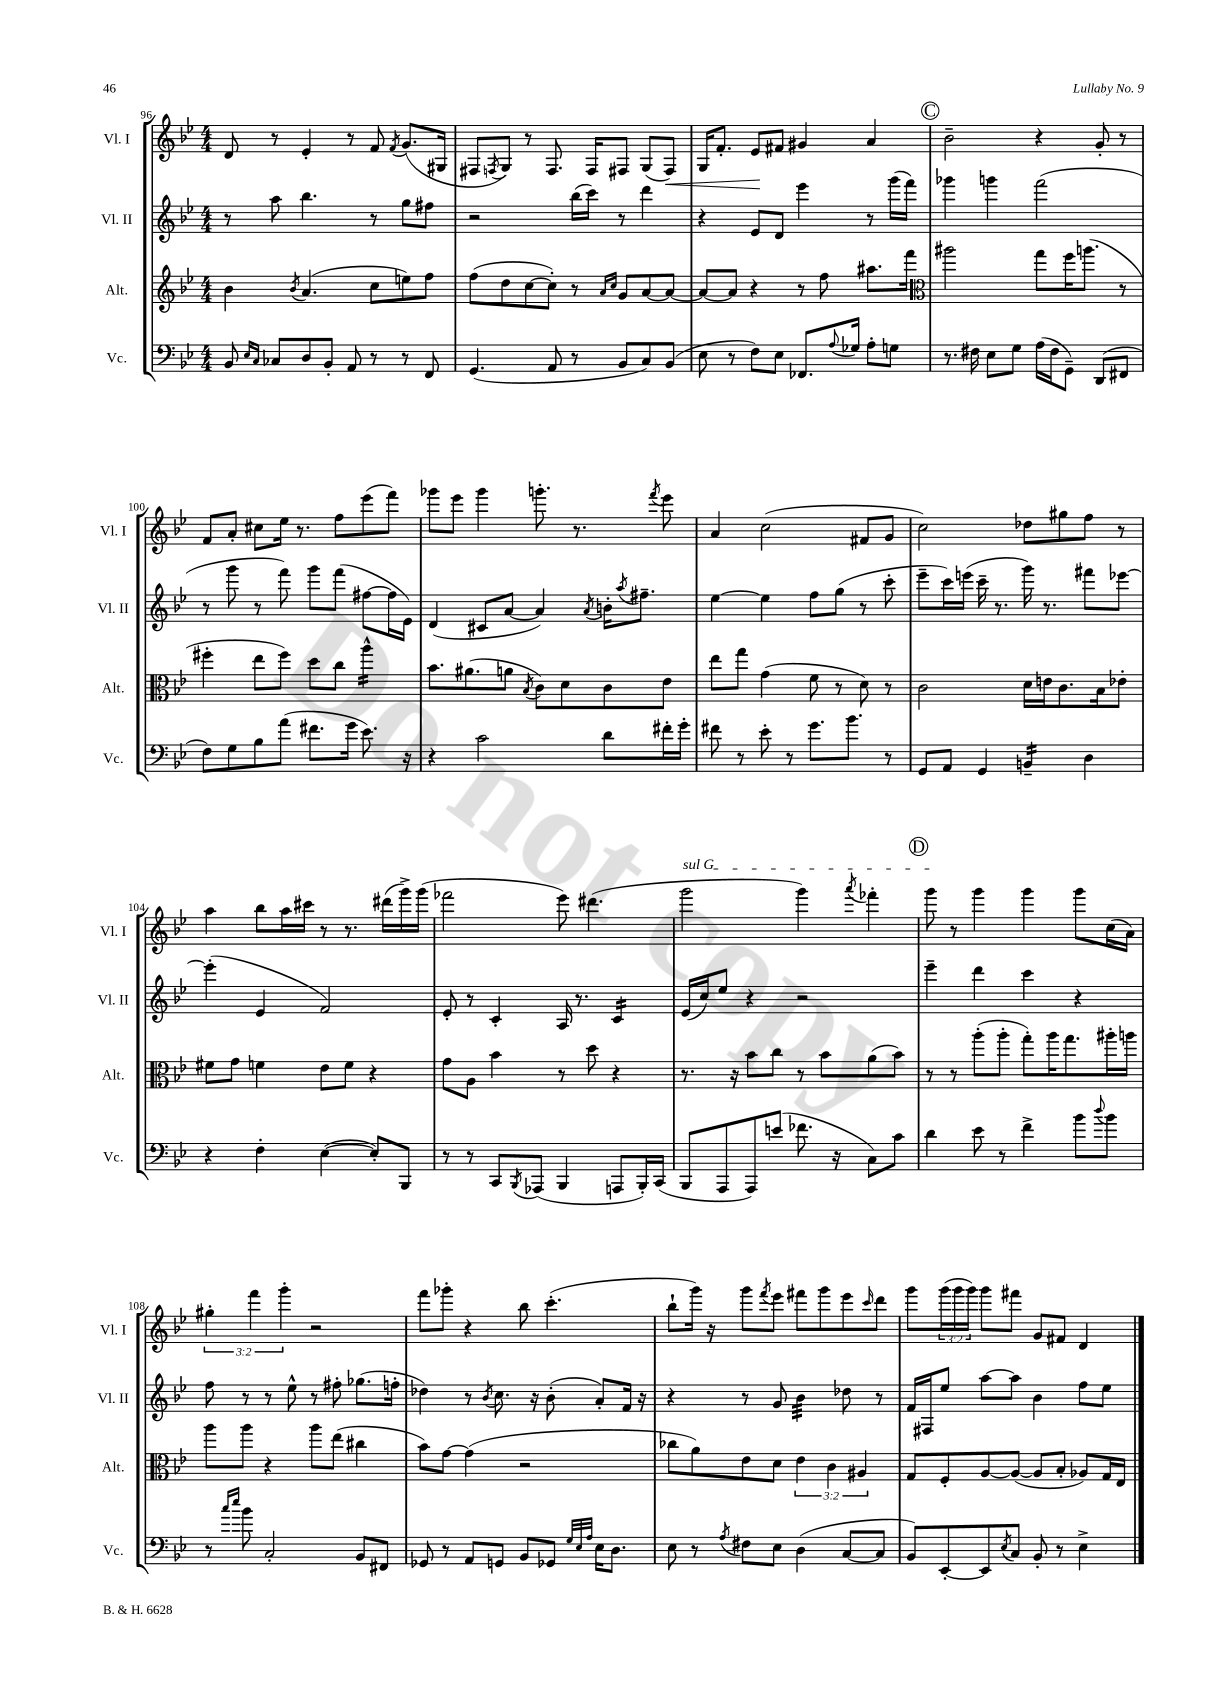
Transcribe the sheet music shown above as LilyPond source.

<<
\new StaffGroup <<
\new Staff = "s0" \with { instrumentName = "Vl. I" shortInstrumentName = "Vl. I" } {
    \clef treble \key bes \major \numericTimeSignature \time 4/4 \override Staff.TupletNumber.text = #tuplet-number::calc-fraction-text
    d'8 r8 ees'4-. r8 f'8 \acciaccatura { f'8 } g'8.( gis16 |
    fis8 \acciaccatura { f8 } g8) r8 f8. f16 fis8 g8( fis8\<) |
    g16 f'8.-. ees'8\! fis'8 gis'4 a'4 |
    \mark \markup { \circle "C" } bes'2-- r4 g'8-. r8 |
    f'8 a'8-. cis''8 ees''16 r8. f''8 ees'''8( f'''8) |
    ges'''8 ees'''8 ges'''4 g'''8.-. r8. \acciaccatura { f'''8 } ees'''8 |
    a'4 c''2( fis'8 g'8 |
    c''2) des''8 gis''8 f''8 r8 |
    a''4 bes''8 a''16 cis'''16 r8 r8. dis'''16( g'''16->) g'''16( |
    fes'''2 ees'''8) dis'''4.( |
    \once \override TextSpanner.bound-details.left.text = \markup { \italic "sul G" } g'''2\startTextSpan g'''4) \acciaccatura { a'''8 } fes'''4-. |
    \mark \markup { \circle "D" } g'''8\stopTextSpan r8 g'''4 g'''4 g'''8 c''16( a'16) |
    \tuplet 3/2 { gis''4-. f'''4 g'''4-. } r2 |
    f'''8 ges'''8-. r4 bes''8 c'''4.-.( |
    bes''8-! g'''16) r16 g'''8 \acciaccatura { f'''8 } ees'''8 fis'''8 g'''8 ees'''8 \grace { c'''16 } d'''8 |
    g'''8 \tuplet 3/2 { g'''16( g'''16 g'''16) } g'''8 fis'''8 g'8 fis'8 d'4 \bar "|." |
}
\new Staff = "s1" \with { instrumentName = "Vl. II" shortInstrumentName = "Vl. II" } {
    \clef treble \key bes \major \numericTimeSignature \time 4/4
    r8 a''8 bes''4. r8 g''8 fis''8 |
    r2 bes''16( c'''16) r8 d'''4 |
    r4 ees'8 d'8 ees'''4 r8 g'''16( f'''16) |
    \mark \markup { \circle "C" } ges'''4 g'''4 f'''2( |
    r8 g'''8 r8 f'''8) g'''8 f'''8( fis''8~ fis''16 ees'16) |
    d'4( cis'8 a'8~ a'4) \acciaccatura { a'8 } b'16-. \acciaccatura { a''8 } fis''8.-- |
    ees''4~ ees''4 f''8 g''8( r8 c'''8-. |
    ees'''8-- c'''16) e'''16( c'''16-- r8. g'''16) r8. fis'''8 ees'''8~ |
    ees'''4-.( ees'4 f'2) |
    ees'8-. r8 c'4-. a16 r8. c'4:16 |
    ees'16( c''16) ees''8 r4 r2 |
    \mark \markup { \circle "D" } ees'''4-- d'''4 c'''4 r4 |
    f''8 r8 r8 ees''8-^ r8 fis''8-. ges''8.( f''16-. |
    des''4) r8 \acciaccatura { bes'8 } c''8. r16 bes'8-.( a'8-.) f'16 r16 |
    r4 r8 g'8 bes'4:32 des''8 r8 |
    f'16 fis16 ees''8 a''8~ a''8 bes'4 f''8 ees''8 \bar "|." |
}
\new Staff = "s2" \with { instrumentName = "Alt." shortInstrumentName = "Alt." } {
    \clef treble \key bes \major \numericTimeSignature \time 4/4 \override Staff.TupletNumber.text = #tuplet-number::calc-fraction-text
    bes'4 \acciaccatura { bes'8 } a'4.( c''8 e''8) f''8 |
    f''8( d''8 c''8~ c''8-.) r8 \grace { a'16 c''16 } g'8 a'8~ a'8~ |
    a'8~ a'8 r4 r8 f''8 ais''8. f'''16 |
    \mark \markup { \circle "C" } \clef alto ais''2 g''8 f''16 a''8.( r8 |
    fis''4-. ees''8 fis''8) d''8 c''8 a''4:16-^ |
    bes'8. ais'8.( a'8 \acciaccatura { bes8 } c'8) d'8 c'8 ees'8 |
    ees''8 g''8 g'4( f'8 r8 d'8) r8 |
    c'2 d'16 e'16 c'8. bes16 ees'8-. |
    fis'8 g'8 f'4 ees'8 f'8 r4 |
    g'8 a8 bes'4 r8 d''8 r4 |
    r8. r16 bes'8 c''8 r8 bes'8 a'8( bes'8) |
    \mark \markup { \circle "D" } r8 r8 a''8-.( a''8-. g''8-.) a''16 g''8. ais''16-. a''16 |
    a''8 a''8 r4 a''8 ees''8( cis''4 |
    bes'8) g'8~ g'4( r2 |
    ces''8 a'8) ees'8 d'8 \tuplet 3/2 { ees'4 c'4 ais4 } |
    g8 f8-. a8~ a8~( a8 bes8-. aes8) g16 ees16 \bar "|." |
}
\new Staff = "s3" \with { instrumentName = "Vc." shortInstrumentName = "Vc." } {
    \clef bass \key bes \major \numericTimeSignature \time 4/4
    bes,8 \grace { ees16 c16 } ces8 d8 bes,8-. a,8 r8 r8 f,8 |
    g,4.( a,8 r8 bes,8 c8) bes,8( |
    ees8 r8 f8) ees8 fes,8. \appoggiatura { a8 } ges16 a8-. g8 |
    \mark \markup { \circle "C" } r8. fis16 ees8 g8 a16( fis16 g,8--) d,8( fis,8 |
    f8) g8 bes8 a'8( fis'8. g'16 ees'8.) r16 |
    r4 c'2 d'8 fis'16-. g'16-. |
    fis'8 r8 ees'8-. r8 g'8. bes'8. r8 |
    g,8 a,8 g,4 b,4:16-- d4 |
    r4 f4-. ees4~( ees8-.) bes,,8 |
    r8 r8 c,8 \acciaccatura { bes,,8 } aes,,8( bes,,4 a,,8 bes,,16-.) c,16( |
    bes,,8 a,,8 a,,8) e'8( fes'8. r16 c8) c'8 |
    \mark \markup { \circle "D" } d'4 ees'8 r8 f'4-> bes'8 \appoggiatura { d''8 } bes'8 |
    r8 \grace { c''16 ees''16 } bes'8 c2-. bes,8 fis,8 |
    ges,8 r8 a,8 g,8 bes,8 ges,8 \grace { g32 ees32 a32 } ees16 d8. |
    ees8 r8 \acciaccatura { a8 } fis8 ees8 d4( c8~ c8 |
    bes,8) ees,8~-. ees,8 \acciaccatura { ees8 } c8 bes,8-. r8 ees4-> \bar "|." |
}
>>
>>
\layout { \context { \Score currentBarNumber = #96 } }
